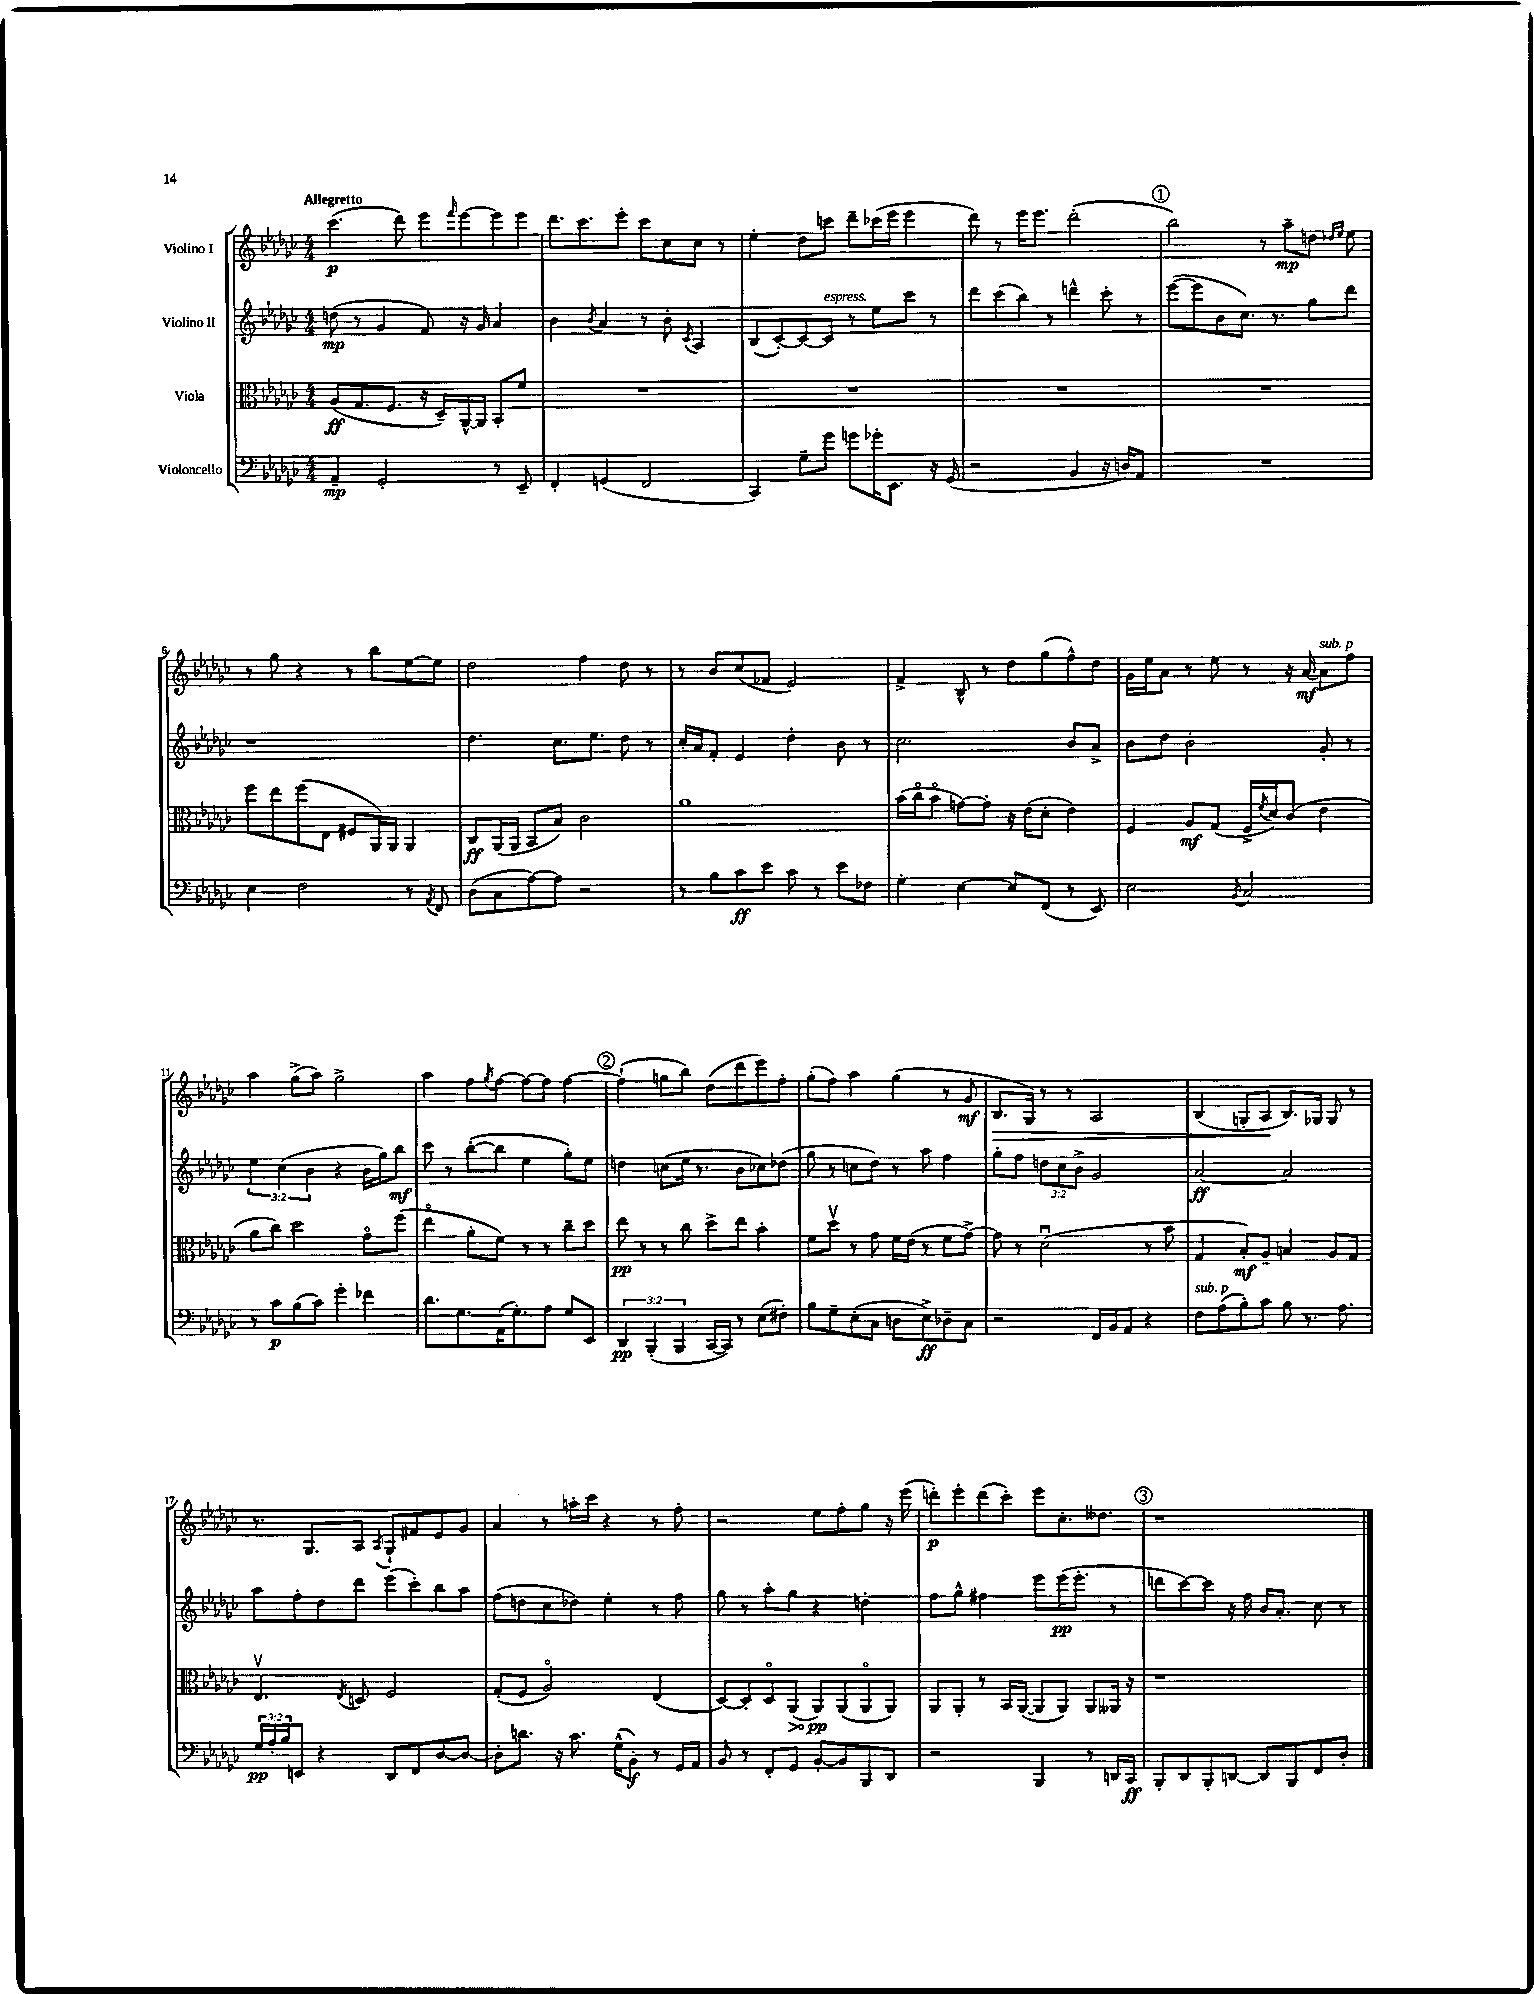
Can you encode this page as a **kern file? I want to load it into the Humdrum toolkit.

**kern	**kern	**kern	**kern
*staff4	*staff3	*staff2	*staff1
*clefF4	*clefC3	*clefG2	*clefG2
*k[b-e-a-d-g-c-]	*k[b-e-a-d-g-c-]	*k[b-e-a-d-g-c-]	*k[b-e-a-d-g-c-]
*M4/4	*M4/4	*M4/4	*M4/4
4AA-~/	(8A-/L	(8dd\	(4.ccc-\
.	8.G-/	8r	.
2GG-'/	.	4g-/	.
.	8.F/J	.	.
.	.	.	8ddd-\)
.	16r	8f/)	8eee-\L
.	16D-~/LL)	.	.
.	.	.	16qqfff/
.	[16AA-^^/	16r	[8eee-\
.	16AA-/]JJ	16g-/	.
8r	8BB-'/L	4a-/	8eee-\]
8EE-~/	8f/J	.	8eee-\J
=	=	=	=
4FF'/	1r	4b-\	8.ddd-\L
.	.	.	8.ccc-\
.	.	8qb-/	.
(4GG/	.	4a-/	.
.	.	.	8eee-'\J
2FF/	.	8r	8ccc-\L
.	.	8b-'\	8cc-\
.	.	8qc-/	.
.	.	4A-/	8cc-\J
.	.	.	8r
=	=	=	=
4CC-/)	1r	(8B-/L	4ee-'\
.	.	[8c-'/)	.
8G-~\L	.	8c-/_	8dd-\L
8g-\J	.	8c-/]J	8ccc\J
8g\L	.	8r	8ddd-~\L
16g-'\K	.	8ee-\L	(16ccc-\L
8.EE-\J	.	.	16eee-\JJ
.	.	8ccc-\J	4eee-\
16r	.	8r	.
(16GG-/	.	.	.
=	=	=	=
2r	1r	8ddd-\L	8ddd-\)
.	.	(8ccc-\	8r
.	.	8bb-\J)	16eee-\LK
.	.	.	8.eee-\J
.	.	8r	.
4BB-/	.	4ddd^^\	(2ddd-'\
16r	.	8ccc-'\	.
16D/LK)	.	.	.
8AA-/J	.	8r	.
=	=	=	=
1r	1r	([8eee-\L	2bb-\)
.	.	8eee-\]	.
.	.	8b-\	.
.	.	8.cc-\J)	.
.	.	.	8r
.	.	8.r	.
.	.	.	8aa-~\L
.	.	8gg-\L	8dd\J
.	.	.	16qqdd-/LL
.	.	.	16qqee-/JJ
.	.	8ddd-\J	8ee-\
=	=	=	=
4E-\	8ff\L	1r	8r
.	8ee-\	.	8gg-\
2F\	(8ff\	.	4r
.	8E-\J	.	.
.	8F#/L	.	8r
.	16AA-/L)	.	8bb-\L
.	16AA-/JJ	.	.
8r	4AA-/	.	[8ee-\
8qAA-/	.	.	.
8FF/	.	.	8ee-\]J
=	=	=	=
(8D-\L	8C-/L	4.dd-\	2dd-\
8C-\	(16AA-/L	.	.
.	16AA-/JJ	.	.
[8A-\)	8BB-/L	.	.
8A-\]J	8B-/J)	8.cc-\L	.
2r	2c-\	.	4ff\
.	.	8.ee-\J	.
.	.	8dd-\	8dd-\
.	.	8r	8r
=	=	=	=
8r	1a-	16cc-'/LL	8r
.	.	16a-/J	.
8B-\L	.	8f'/J	8b-/L
8c-\	.	4e-/	(8cc-/
8e-\J	.	.	8f-/J
8c-\	.	4dd-'\	2e-/)
8r	.	.	.
8e-\L	.	8b-\	.
8F-\J	.	8r	.
=	=	=	=
4G-'\	(16b-\LL	2.cc-\	4f^/
.	16cc-o\J	.	.
.	8b-o\J	.	.
[4E-\	[8g\L)	.	8B-^^/
.	8g'\]J	.	8r
8E-/]L	16r	.	8dd-\L
.	(16e-\LK	.	.
(8FF/J	8d-'\J	.	(8gg-\
8r	4e-\)	8b-/L	8ff^^\)
8EE-/)	.	8a-^/J	8dd-\J
=	=	=	=
2E-\	4F/	8b-\L	16g-\LL
.	.	.	16ee-\J
.	.	8dd-\J	8a-\J
.	8A-/L	2b-'\	8r
.	(8G-/J	.	8ee-\
8qBB-/	.	.	.
2C-/	16F^/LL	.	8r
.	8qf/	.	.
.	16d-/J)	.	.
.	(8c-/J	.	16r
.	.	.	[16a-/
.	4e-\	8g-'/	8a-\]L
.	.	8r	8ff\J
=	=	=	=
8r	8a-\L	6ee-\	4aa-\
8c-\L	8cc-\J)	.	.
.	.	(6cc-\	.
(8B-\	2dd-\	.	(8gg-^\L
.	.	6b-\	.
8c-\J)	.	.	8aa-\J)
4g-'\	.	4r	2gg-^\
4f-\	8g-o\L	16b-\LL	.
.	.	16gg-\J)	.
.	(8ff\J	8bb-\J	.
=	=	=	=
8.d-\L	4ee-o\	8ccc-\	4aa-\
.	.	8r	.
8.G-\	.	.	.
.	8a-'\L	([8bb-'\L	8ff\L
.	.	.	8qgg-/
(16AA-\K	8f\J)	8bb-\]J	[8ff\J
8.G-'\)	.	.	.
.	8r	4ee-\	8ff\_L
8A-\J	8r	.	8ff\]J
8G-/L	8cc-~\L	8gg-'\L)	[4ff\
8EE-/J	8dd-\J	8ee-\J	.
=	=	=	=
6DD-/	8ee-\	4dd\	(4ff`\]
.	8r	.	.
(6BBB-'/	.	.	.
.	8r	(8cc\L	8gg\L
6BBB-/	.	.	.
.	8cc-\	16ee-\Jk	8bb-\J)
.	.	8.r	.
[16CC-/LL	8dd-^\L	.	(8dd-\L
16CC-/]JJ)	.	.	.
8r	8ee-\J	8b-\L	8ddd-\
(8E-\L	4b-'\	8cc-\)	8eee-\)
8F#'\J)	.	(8dd-\J	8ff'\J
=	=	=	=
8B-\L	8f\L	8gg-\	(8gg-'\L
8G-~\	8dd-v\J	8r	8ff\J)
(8E-'\	8r	8cc\L	4aa-\
8C-\J	8g-\	8dd-\J)	.
8D\L	16f\LL	8r	(4gg-\
.	(16e-\JJ	.	.
8E-^\)	8r	8aa-\	.
8D-~\	8f\L	4ff\	8r
8C-\J	[8g-^\J)	.	8g-/
=	=	=	=
2r	8g-\]	8gg-'\L	8.B-/L
.	8r	8ff\J	.
.	.	.	16G-/Jk)
.	(2d-u\	12dd\L	8r
.	.	12cc-\	.
.	.	.	8r
.	.	12b-^\J	.
16FF/LL	.	2g-/	2A-/
16BB-/J	.	.	.
8AA-/J	.	.	.
4r	8r	.	.
.	8b-\	.	.
=	=	=	=
8F\L	4G-/	[2a-/	(4B-/
(8A-\	.	.	.
8B-'\)	8B-'/L)	.	8G'/L
8c-\J	8A-~/J	.	8A-/J
8B-\	4B/	2a-/]	8.B-/L)
8.r	.	.	.
.	.	.	16G-/Jk
.	8A-/L	.	8G-/
8.A-\	.	.	.
.	8G-/J	.	8r
=	=	=	=
24G-/LL	4.E-v/	8aa-\L	8.r
24A-'/	.	.	.
24B-/J	.	.	.
8EE/J	.	8ff'\	.
.	.	.	8.G-/L
4r	.	8dd-\	.
.	8qE-/	.	.
.	8D/	8ddd-\J	8A-/J
.	.	.	8qA-/
8DD-/L	2F/	(8eee-\L	8G-`/L
8FF/	.	8ccc-'\)	8f#/
[8D-/	.	8bb-\	8e-/
8D-/_J	.	8aa-\J	8g-/J
=	=	=	=
8D-'\]L	(8G-'/L	(8ff\L	4a-/
8.d\J	8F/J	8dd\	.
.	2A-o/)	8cc-\	8r
16r	.	.	.
8.c-\	.	8dd-\J)	16aa'\LL
.	.	.	16ccc-\JJ
.	.	4ee-'\	4r
(16G-^^\LK	.	.	.
8BB-'\J)	.	.	.
8r	(4E-/	8r	8r
16GG-/LL	.	8ff\	8ff'\
16AA-/JJ	.	.	.
=	=	=	=
8BB-/	[8D-/L)	8gg-\	2r
8r	8D-'/]	8r	.
8FF'/L	8D-o/	8aa-'\L	.
8GG-/J	(8AA-/J	8gg-\J	.
[8BB-'/L	8AA-/L)	4r	8ee-\L
8BB-/]	(8AA-/	.	8ff'\
8BBB-/	8AA-o/	4dd'\	8gg-\J
8DD-/J	8AA-/J)	.	16r
.	.	.	(16eee-\
=	=	=	=
2r	8AA-/L	8ff\L	8ddd'\L)
.	8AA-'/J	8gg-^^\J	8eee-'\
.	8r	4ff#\	(8ddd\
.	16BB-/LL	.	8ccc-'\J)
.	([16AA-/JJ	.	.
4BBB-/	8AA-/]L	8eee-\L	8eee-\L
.	8AA-/J)	(16eee-\K	8.cc-'\
.	.	8.eee-'\J	.
8r	8AA-/L	.	.
.	.	.	8.dd--\J
16DD/LL	16AA--/Jk	8r	.
16CC-/JJ	16r	.	.
=	=	=	=
8BBB-'/L	1r	8ddd\L	1r
8DD-/	.	[8ccc-\)	.
8BBB-'/	.	8ccc-\]J	.
[8DD/J	.	16r	.
.	.	16ff\	.
8DD/]L	.	16b-/LK	.
.	.	8.a-'/J	.
8BBB-/	.	.	.
8FF/	.	8cc-\	.
8D-'/J	.	8r	.
==	==	==	==
*-	*-	*-	*-
